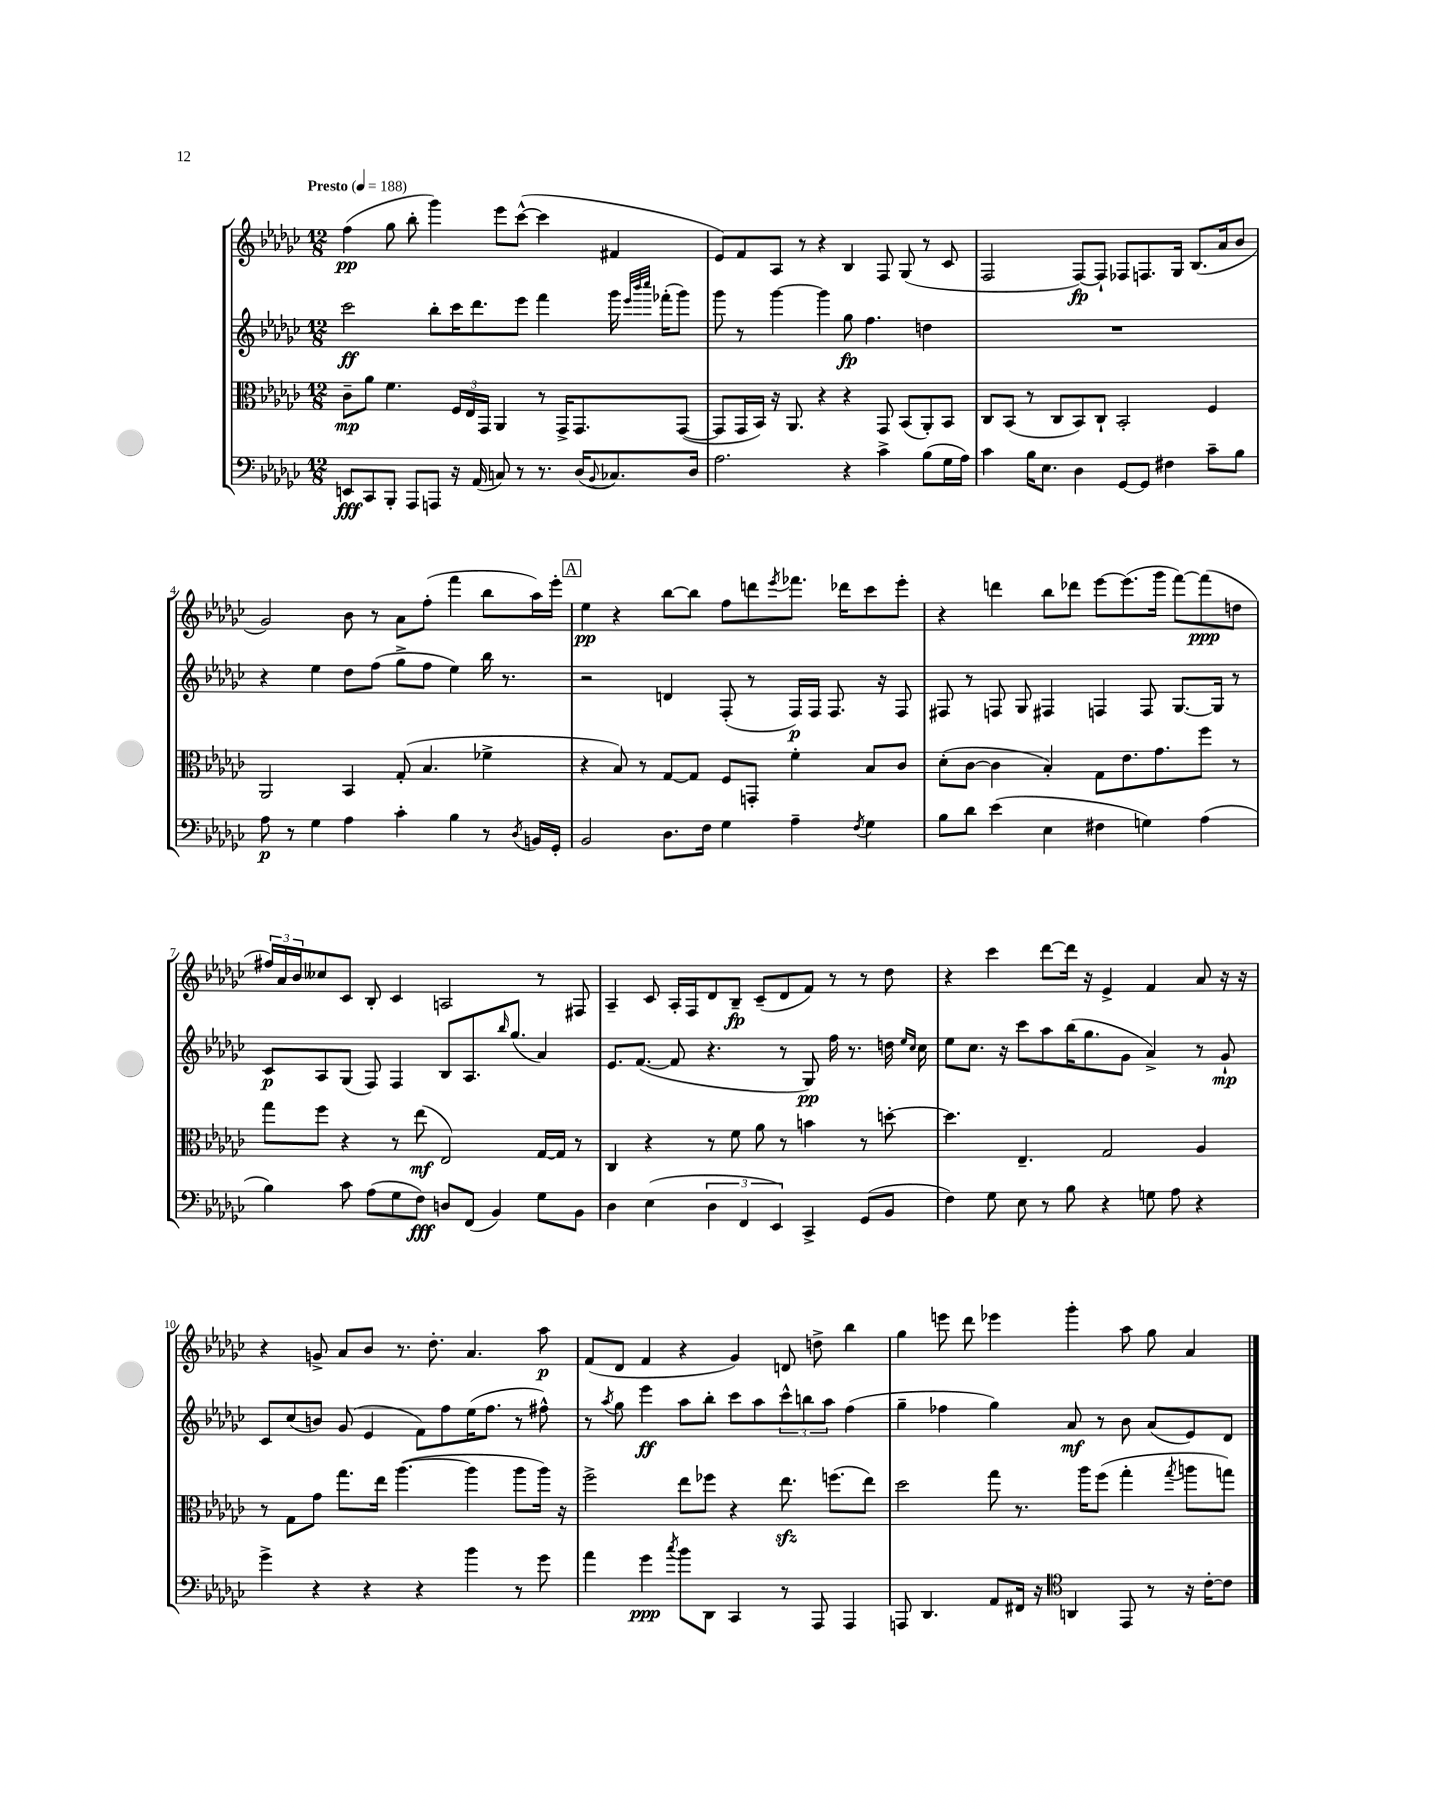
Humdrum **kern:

**kern	**dynam	**kern	**dynam	**kern	**dynam	**kern	**dynam
*part4	*part4	*part3	*part3	*part2	*part2	*part1	*part1
*staff4	*staff4	*staff3	*staff3	*staff2	*staff2	*staff1	*staff1
*clefF4	*	*clefC3	*	*clefG2	*	*clefG2	*
*k[b-e-a-d-g-c-]	*	*k[b-e-a-d-g-c-]	*	*k[b-e-a-d-g-c-]	*	*k[b-e-a-d-g-c-]	*
*M12/8	*	*M12/8	*	*M12/8	*	*M12/8	*
*MM188	*	*MM188	*	*MM188	*	*MM188	*
=1	=1	=1	=1	=1	=1	=1	=1
!	!	!	!	!	!	!LO:TX:a:B:t=Presto	!
8EEn/L	fff	8c-~\L	mp	2ccc-\	ff	(4ff\	pp
8CC-/	.	8a-\J	.	.	.	.	.
8BBB-'/J	.	4.f\	.	.	.	8gg-\	.
8AAA-/L	.	.	.	.	.	8bb-'\	.
8AAAn/J	.	.	.	8bb-'\L	.	4ggg-\)	.
16r	.	24F/LL	.	16ccc-\K	.	.	.
.	.	24E-/	.	.	.	.	.
(16AA-/	.	.	.	8.ddd-\	.	.	.
.	.	24GG-/JJ	.	.	.	.	.
8Cn/)	.	4AA-/	.	.	.	8eee-\L	.
8r	.	.	.	8eee-\J	.	([8ccc-^^\J	.
8.r	.	8r	.	4fff\	.	4ccc-\]	.
.	.	16GG-^/KL	.	.	.	.	.
(16D-/KL	.	8.GG-/	.	.	.	.	.
8qqBB-/	.	.	.	.	.	.	.
8.C-X/)	.	.	.	16ggg-\	.	4f#X/	.
.	.	.	.	32qqeee-/LLL	.	.	.
.	.	.	.	32qqbbb-/	.	.	.
.	.	.	.	32qqcccc-/JJJ	.	.	.
.	.	.	.	(16fff-X'\KL	.	.	.
.	.	([8GG-/J	.	8ggg-\J)	.	.	.
16D-/Jk	.	.	.	.	.	.	.
=2	=2	=2	=2	=2	=2	=2	=2
2.A-\	.	8GG-/L]	.	8ggg-\	.	8e-/L)	.
.	.	16GG-/L	.	8r	.	8f/	.
.	.	16BB-/JJ)	.	.	.	.	.
.	.	16r	.	[4ggg-\	.	8A-/J	.
.	.	8.AA-/	.	.	.	.	.
.	.	.	.	.	.	8r	.
.	.	4r	.	4ggg-\]	.	4r	.
4r	.	4r	.	8gg-\	fp	4B-/	.
.	.	.	.	4.ff\	.	.	.
4c-^\	.	8GG-/	.	.	.	8F/	.
.	.	(8BB-/L	.	.	.	(8G-/	.
(8B-\L	.	8AA-'/)	.	4ddn\	.	8r	.
16G-\L	.	8BB-/J	.	.	.	8c-/	.
16A-\JJ)	.	.	.	.	.	.	.
=3	=3	=3	=3	=3	=3	=3	=3
4c-\	.	8C-/L	.	1.r	.	2F/	.
.	.	(8BB-/J	.	.	.	.	.
16B-\KL	.	8r	.	.	.	.	.
8.E-\J	.	.	.	.	.	.	.
.	.	8C-/L	.	.	.	.	.
4D-\	.	8BB-/)	.	.	.	[8F/L)	fp
.	.	8C-`/J	.	.	.	8F`/J]	.
[8GG-/L	.	2BB-'/	.	.	.	8F-X/L	.
8GG-/J]	.	.	.	.	.	8.Fn/	.
4F#X\	.	.	.	.	.	.	.
.	.	.	.	.	.	16G-/Jk	.
.	.	.	.	.	.	(8.B-/L	.
8c-~\L	.	4F/	.	.	.	.	.
.	.	.	.	.	.	16a-/k	.
8B-\J	.	.	.	.	.	8b-/J	.
!!LO:LB:g=z
=4	=4	=4	=4	=4	=4	=4	=4
8A-\	p	2AA-/	.	4r	.	2g-/)	.
8r	.	.	.	.	.	.	.
4G-\	.	.	.	4ee-\	.	.	.
4A-\	.	4BB-/	.	8dd-\L	.	8b-\	.
.	.	.	.	(8ff\J	.	8r	.
4c-'\	.	(8G-'/	.	8gg-^\L	.	8a-\L	.
.	.	4.B-/	.	8ff\J	.	(8ff'\J	.
4B-\	.	.	.	4ee-\)	.	4fff\	.
8r	.	4f-X^\	.	16bb-\	.	8bb-\L	.
.	.	.	.	8.r	.	.	.
8qD-/	.	.	.	.	.	.	.
16BBn/LL	.	.	.	.	.	16aa-\L)	.
16GG-'/JJ	.	.	.	.	.	16eee-'\JJ	.
!!LO:REH:place=s1:t=A
=5	=5	=5	=5	=5	=5	=5	=5
2BB-/	.	4r	.	2r	.	4ee-\	pp
.	.	8B-/)	.	.	.	4r	.
.	.	8r	.	.	.	.	.
8.D-\L	.	[8G-/L	.	4dn/	.	[8bb-\L	.
.	.	8G-/J]	.	.	.	8bb-\J]	.
16F\Jk	.	.	.	.	.	.	.
4G-\	.	8F/L	.	(8F'/	.	8ff\L	.
.	.	8GGn'/J	.	8r	.	8dddn\	.
.	.	.	.	.	.	8qeee-/	.
4A-~\	.	4f'\	.	16F/LL)	p	8.fff-X\J	.
.	.	.	.	16F/JJ	.	.	.
.	.	.	.	8.F/	.	.	.
.	.	.	.	.	.	16ddd-X\KL	.
8qF/	.	.	.	.	.	.	.
4G-\	.	8B-/L	.	.	.	8ccc-\	.
.	.	.	.	16r	.	.	.
.	.	8c-/J	.	8F/	.	8eee-'\J	.
=6	=6	=6	=6	=6	=6	=6	=6
8B-\L	.	(8d-'\L	.	8F#X/	.	4r	.
8d-\J	.	[8c-\J	.	8r	.	.	.
(4e-\	.	4c-\]	.	8Fn/	.	4dddn\	.
.	.	.	.	8G-/	.	.	.
4E-\	.	4B-'/)	.	4F#X/	.	8bb-\L	.
.	.	.	.	.	.	8ddd-X\J	.
4F#X\	.	8G-\L	.	4Fn/	.	[8eee-\L	.
.	.	8.e-\	.	.	.	(8.eee-\]	.
4Gn\)	.	.	.	8F/	.	.	.
.	.	8.g-\	.	.	.	16ggg-\Jk	.
.	.	.	.	[8.G-/L	.	[8fff\L)	.
(4A-\	.	8ff\J	.	.	.	(8fff\]	ppp
.	.	.	.	16G-/Jk]	.	.	.
.	.	8r	.	8r	.	8ddn\J	.
!!LO:LB:g=z
=7	=7	=7	=7	=7	=7	=7	=7
4B-\)	.	8gg-\L	.	8c-/L	p	24ff#X/LL)	.
.	.	.	.	.	.	24a-/	.
.	.	.	.	.	.	24b-/J	.
.	.	8ff\J	.	8A-/	.	8cc--X/	.
8c-\	.	4r	.	(8G-/J	.	8c-/J	.
(8A-\L	.	.	.	8F/)	.	8B-'/	.
8G-\	.	8r	.	4F/	.	4c-/	.
8F\J)	fff	(8ee-\	mf	.	.	.	.
8Dn/L	.	2E-/)	.	8B-/L	.	2An/	.
(8FF/J	.	.	.	8.A-/	.	.	.
4BB-/)	.	.	.	.	.	.	.
.	.	.	.	16qqbb-/	.	.	.
.	.	.	.	(8.gg-/J	.	.	.
8G-\L	.	[16G-/LL	.	4a-/)	.	8r	.
.	.	16G-/JJ]	.	.	.	.	.
8BB-\J	.	8r	.	.	.	8F#X/	.
=8	=8	=8	=8	=8	=8	=8	=8
4D-\	.	4C-/	.	8.e-/L	.	4A-~/	.
.	.	.	.	([8.f/J	.	.	.
(4E-\	.	4r	.	.	.	8c-/	.
.	.	.	.	8f/]	.	16A-'/LL	.
.	.	.	.	.	.	16F/J	.
6D-\	.	8r	.	4.r	.	8d-/	.
.	.	8f\	.	.	.	8B-~/J	fp
6FF/	.	.	.	.	.	.	.
.	.	8a-\	.	.	.	(8c-~/L	.
6EE-/)	.	.	.	.	.	.	.
.	.	8r	.	8r	.	8d-/	.
4CC-^/	.	4bn\	.	8G-/)	pp	8f/J)	.
.	.	.	.	16ff\	.	8r	.
.	.	.	.	8.r	.	.	.
(8GG-/L	.	8r	.	.	.	8r	.
8BB-/J	.	[8ddn'\	.	16ddn\	.	8dd-\	.
.	.	.	.	16qqee-/LL	.	.	.
.	.	.	.	16qqcc-/JJ	.	.	.
.	.	.	.	16cc-\	.	.	.
=9	=9	=9	=9	=9	=9	=9	=9
4F\)	.	4.dd\]	.	8ee-\L	.	4r	.
.	.	.	.	8.cc-\J	.	.	.
8G-\	.	.	.	.	.	4ccc-\	.
.	.	.	.	16r	.	.	.
8E-\	.	4.E-~/	.	8ccc-\L	.	.	.
8r	.	.	.	8aa-\	.	[8ddd-\L	.
8B-\	.	.	.	(16bb-\K	.	16ddd-\Jk]	.
.	.	.	.	8.gg-\	.	16r	.
4r	.	2G-/	.	.	.	4e-^/	.
.	.	.	.	8g-\J	.	.	.
8Gn\	.	.	.	4a-^/)	.	4f/	.
8A-\	.	.	.	.	.	.	.
4r	.	4A-/	.	8r	.	8a-/	.
.	.	.	.	8g-`/	mp	16r	.
.	.	.	.	.	.	16r	.
!!LO:LB:g=z
=10	=10	=10	=10	=10	=10	=10	=10
4g-^\	.	8r	.	8c-/L	.	4r	.
.	.	8G-\L	.	(8cc-/	.	.	.
4r	.	8g-\J	.	8bn/J)	.	8gn^/	.
.	.	8.gg-\L	.	(8g-/	.	8a-/L	.
4r	.	.	.	4e-/	.	8b-/J	.
.	.	16ee-\Jk	.	.	.	.	.
.	.	([4.aa-\	.	.	.	8.r	.
4r	.	.	.	8f\L)	.	.	.
.	.	.	.	.	.	8.dd-'\	.
.	.	.	.	8ff\	.	.	.
4b-\	.	4aa-\]	.	(16ee-\K	.	4.a-/	.
.	.	.	.	8.ff\J	.	.	.
8r	.	8aa-\L	.	8r	.	.	.
8g-\	.	16aa-\Jk)	.	8ff#X^^\)	.	8aa-\	p
.	.	16r	.	.	.	.	.
=11	=11	=11	=11	=11	=11	=11	=11
4a-\	.	2ff^\	.	8r	.	(8f/L	.
.	.	.	.	8qaa-/	.	.	.
.	.	.	.	8gg-\	.	8d-/J	.
4g-\	ppp	.	.	4eee-\	ff	4f/	.
8qcc-/	.	.	.	.	.	.	.
8b-\L	.	8ee-\L	.	8aa-\L	.	4r	.
8DD-\J	.	8ff-X\J	.	8bb-'\J	.	.	.
4CC-/	.	4r	.	8ccc-\L	.	4g-/)	.
.	.	.	.	8aa-\	.	.	.
8r	.	8.ee-zz\	.	12ccc-^^\	.	8dn/	.
.	.	.	.	12bbn\	.	.	.
8AAA-/	.	.	.	.	.	8ddn^\	.
.	.	.	.	12aa-\J	.	.	.
.	.	(8.ffn\L	.	.	.	.	.
4AAA-/	.	.	.	(4ff\	.	4bb-\	.
.	.	8ee-\J)	.	.	.	.	.
=12	=12	=12	=12	=12	=12	=12	=12
8AAAn/	.	2dd-\	.	4gg-~\	.	4gg-\	.
4.DD-/	.	.	.	.	.	.	.
.	.	.	.	4ff-X\	.	8eeen\	.
.	.	.	.	.	.	8ddd-\	.
8AA-/L	.	8gg-\	.	4gg-\)	.	4eee-X\	.
16FF#X/Jk	.	8.r	.	.	.	.	.
16r	.	.	.	.	.	.	.
*clefC4	*	*	*	*	*	*	*
4AAn/	.	.	.	8a-/	mf	4ggg-'\	.
.	.	16aa-\KL	.	.	.	.	.
.	.	(8ff\J	.	8r	.	.	.
8EE-/	.	4gg-'\	.	8b-\	.	8aa-\	.
8r	.	.	.	(8a-/L	.	8gg-\	.
.	.	8qgg-/	.	.	.	.	.
16r	.	8aan\L	.	8e-/)	.	4a-/	.
[16c-'\KL	.	.	.	.	.	.	.
8c-\J]	.	8ggn\J)	.	8d-/J	.	.	.
==	==	==	==	==	==	==	==
*-	*-	*-	*-	*-	*-	*-	*-
